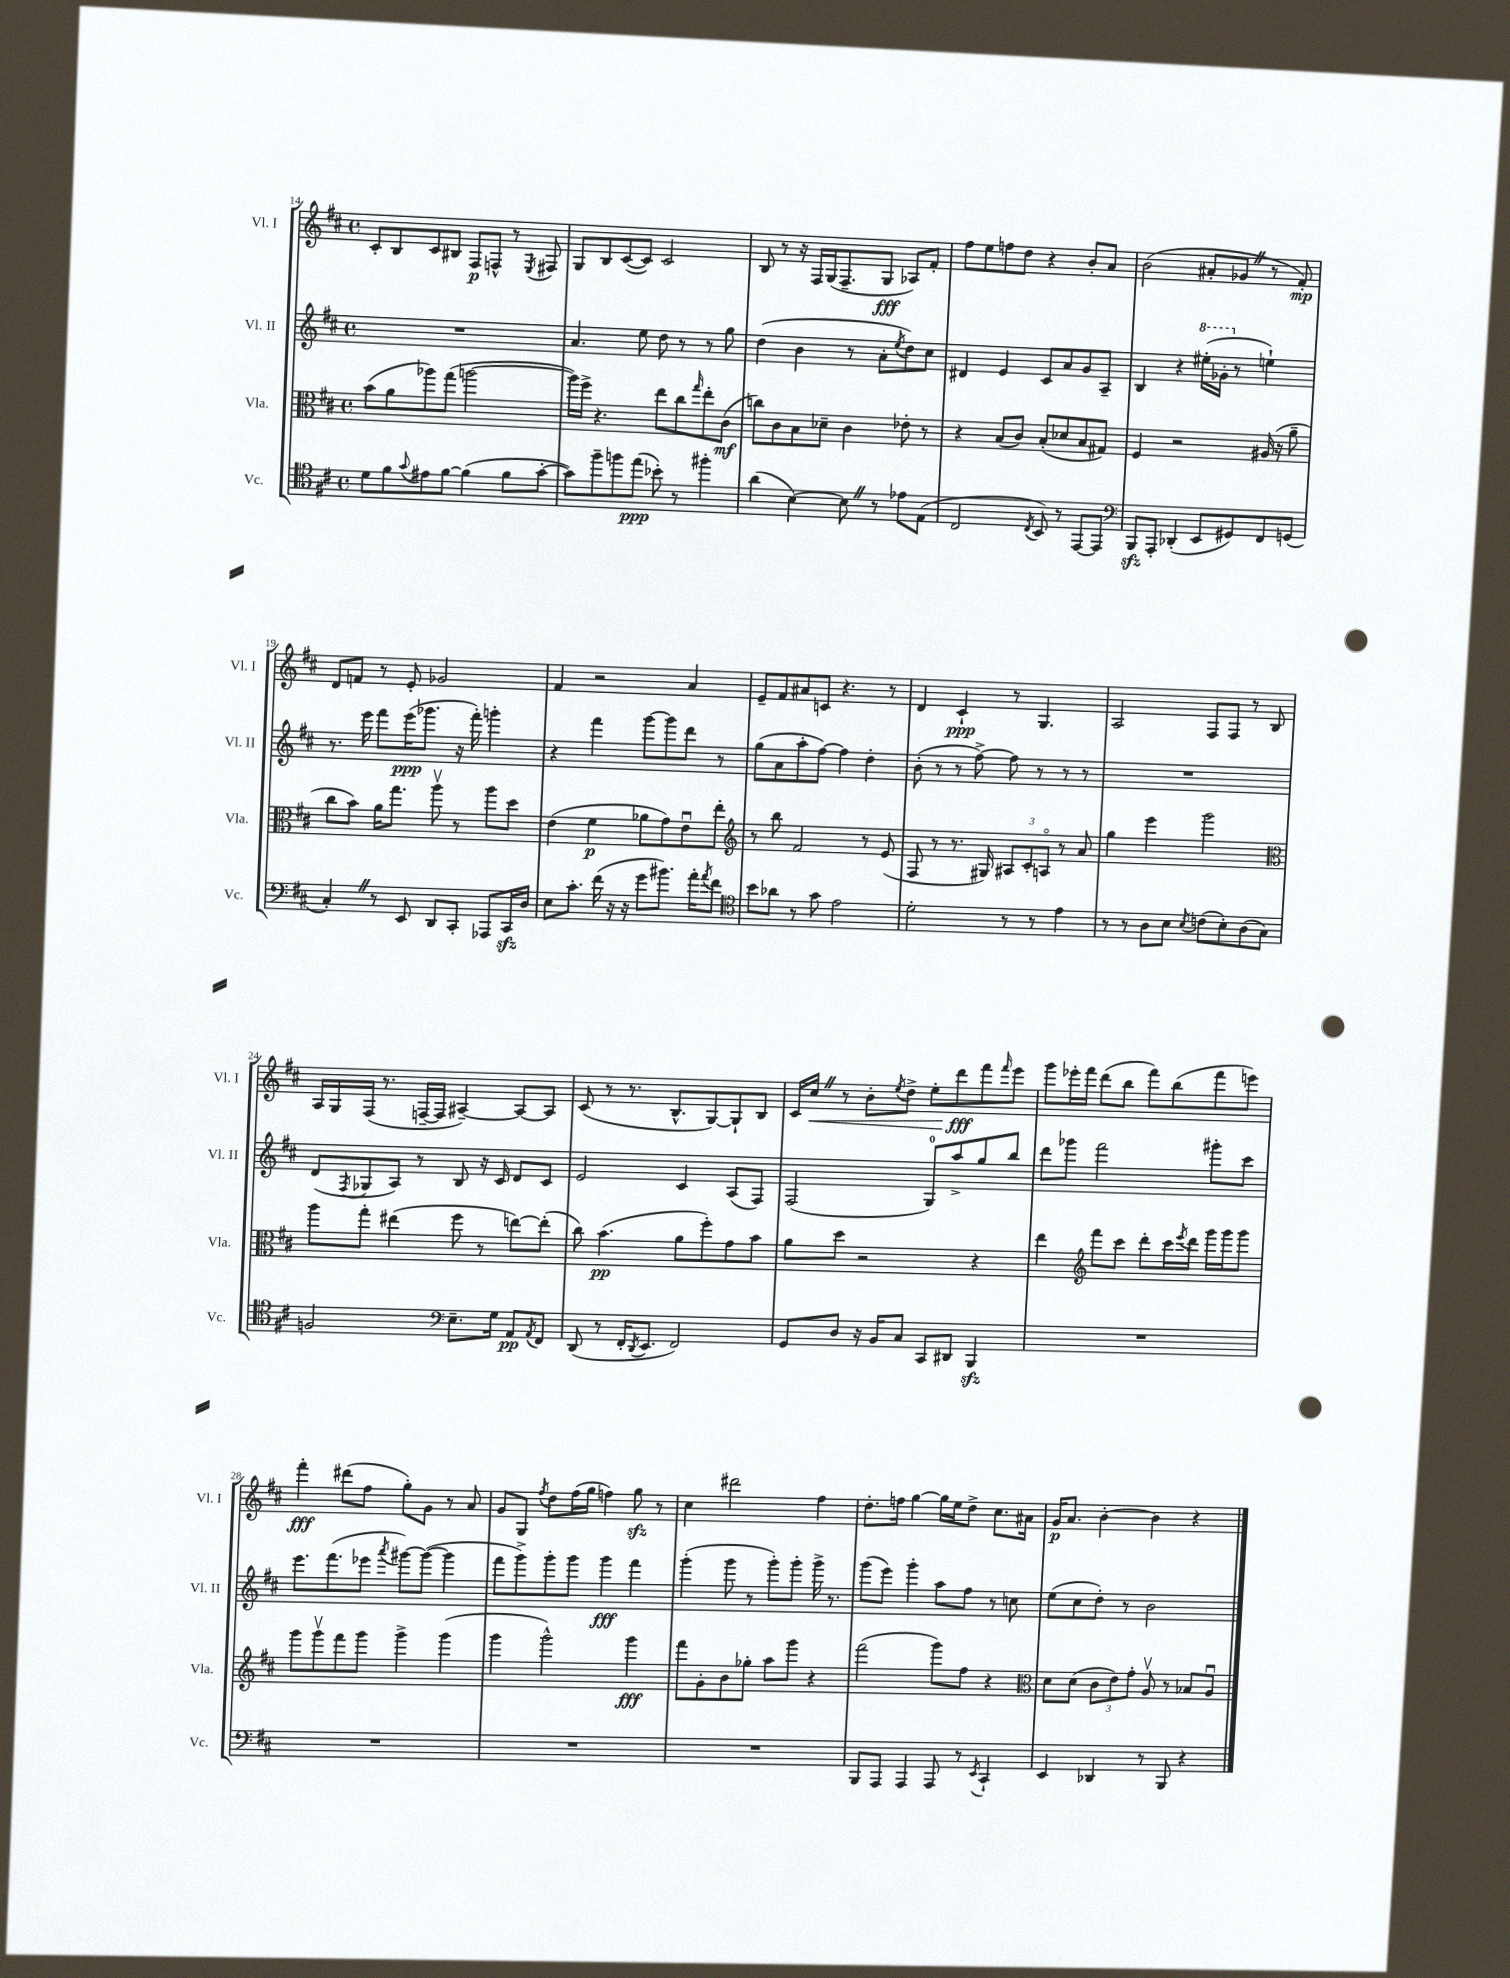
<<
\new StaffGroup <<
\new Staff = "s0" \with { instrumentName = "Vl. I" shortInstrumentName = "Vl. I" } {
    \clef treble \key d \major \defaultTimeSignature \time 4/4
    cis'8-. b8 cis'8 bis8 fis8\p f8-^ r8 \acciaccatura { e8 } fis8 |
    g8 b8 cis'8~( cis'8) cis'2 |
    b8 r8 r16 fis16 g16( fis8.-- g8\fff aes8) fis'8-. |
    fis''8 e''8 f''8 d''8 r4 b'8-. a'8 |
    b'2( ais'8-. ges'8 \once \override BreathingSign.text = \markup { \musicglyph "scripts.caesura.straight" } \breathe r8 fis'8-.\mp) |
    d'8 f'8 r8 e'8-. ges'2 |
    fis'4 r2 a'4 |
    e'8-- fis'8 ais'8 c'8 r4. r8 |
    d'4 cis'4-!\ppp r8 g4. |
    a2 fis8 fis8 r8 b8 |
    a16 g16 fis16( r8. f16~-- f16 ais4~--) ais8~ ais8 |
    cis'8( r8 r8. b8.-^ g8~) g8-! b8 |
    cis'16 cis''16\< \once \override BreathingSign.text = \markup { \musicglyph "scripts.caesura.straight" } \breathe r8 b'8-. \acciaccatura { e''8 } d''8-> e''8-. d'''8\fff\! fis'''8 \grace { fis'''16 } e'''8 |
    g'''8 ees'''16-. fis'''16 d'''8( b''8 fis'''8) b''8( fis'''8 e'''8) |
    fis'''4-.\fff dis'''8( fis''8 g''8-.) g'8 r8 a'8 |
    g'8 g8 \acciaccatura { fis''8 } d''8 fis''16( g''16 f''4) g''8\sfz r8 |
    cis''4 dis'''2 fis''4 |
    d''8.-. f''16 g''4~ g''16 e''16 d''8-> cis''8. ais'16 |
    g'16\p a'8. b'4~-. b'4 r4 \bar "|." |
}
\new Staff = "s1" \with { instrumentName = "Vl. II" shortInstrumentName = "Vl. II" } {
    \clef treble \key d \major \defaultTimeSignature \time 4/4
    R1 |
    a'4. e''8 d''8 r8 r8 g''8 |
    d''4( b'4 r8 a'8-. \acciaccatura { e''8 } d''8) cis''8 |
    dis'4 e'4 cis'8 a'8 g'8 a8-- |
    b4 r4 \ottava #1 eis'''16-.( ges''16-. \ottava #0 r8 e''!4-!) |
    r8. e'''16 fis'''8 e'''16\ppp( ges'''8. r16 fis'''16-.) g'''4-. |
    r4 fis'''4 g'''8~ g'''8 d'''8 r8 |
    g''8( a'8 a''8-. fis''8~) fis''4 d''4-. |
    b'8-.( r8 r8 fis''8~->) fis''8 r8 r8 r8 |
    R1 |
    d'8( \acciaccatura { fis8 } ges8 a8) r8 b8 r16 cis'16 d'8 cis'8 |
    e'2 cis'4 a8( fis8) |
    fis2( g8-0) a''8-> g''8 b''8 |
    d'''8 ges'''8 fis'''2 gis'''8-. cis'''8 |
    e'''8. fis'''8.( ees'''8 \acciaccatura { a'''8 } gis'''8~) gis'''8~( gis'''4 |
    fis'''8 g'''8->) g'''8-. g'''8 g'''4\fff fis'''4 |
    g'''4-.( g'''8 r8 g'''8-.) g'''8-. g'''16-> r8. |
    g'''8( e'''8) g'''4-. a''8 fis''8 r8 c''8 |
    e''8( cis''8 d''8-.) r8 b'2 \bar "|." |
}
\new Staff = "s2" \with { instrumentName = "Vla." shortInstrumentName = "Vla." } {
    \clef alto \key d \major \defaultTimeSignature \time 4/4
    b'8( a'8 aes''8) g''8( a''2~ |
    a''16) fis''16-> r4. e''8 cis''8 \grace { g''16 } e''8-. cis'8\mf( |
    c''8) cis'8 b8 des'8-- cis'4 ees'8-. r8 |
    r4 b8( cis'8) b8-.( des'8 b8 gis8) |
    fis4 r2 ais16( r16 a'8-- |
    cis''8 b'8) a'16 g''8. a''8\upbow r8 a''8 d''8 |
    e'4( fis'4\p aes'8 g'8) e'8\downbow e''8-. |
    \clef treble r8 b''8 fis'2 r8 e'8( |
    fis8 r8 r8. gis16) \tuplet 3/2 { ais8 cis'8-. a8\flageolet } r8 a'8 |
    g''4 e'''4 g'''2 |
    \clef alto a''8 g''8-. eis''4( fis''8 r8 e''8~) e''8-.( |
    cis''8) b'4.\pp( a'8 fis''8-.) g'8 b'8 |
    a'8 d''8 r2 r4 |
    e''4 \clef treble fis'''8 cis'''8 d'''8-. cis'''16 \acciaccatura { e'''8 } d'''16 g'''16 g'''16 g'''8 |
    g'''8 g'''8\upbow fis'''8 g'''8 g'''4-> g'''4( |
    g'''4 g'''2-^) g'''4\fff |
    fis'''8 g'8-. b'8 ges''8-. a''8 g'''8 r4 |
    fis'''2( g'''8) fis''8 r4 |
    \clef alto d'8 d'8( \tuplet 3/2 { cis'8 e'8) g'8-. } a8\upbow r8 bes8 a8\downbow \bar "|." |
}
\new Staff = "s3" \with { instrumentName = "Vc." shortInstrumentName = "Vc." } {
    \clef tenor \key d \major \defaultTimeSignature \time 4/4
    d'8 fis'8 \appoggiatura { g'8 } eis'8 fis'8~ fis'4( fis'8 g'8~-. |
    g'8) fis''8-- f''8 e''8\ppp( bes'8-.) r8 fis''4-. |
    a'4( b4~) b8 \once \override BreathingSign.text = \markup { \musicglyph "scripts.caesura.straight" } \breathe r8 ees'8 e8( |
    cis2 \acciaccatura { cis8 } b,8) r8 e,8~ e,8 |
    \clef bass b,,8\sfz a,,8-. des,4-.( e,8 gis,8) fis,8 g,8( |
    cis4-.) \once \override BreathingSign.text = \markup { \musicglyph "scripts.caesura.straight" } \breathe r8 e,8 d,8 cis,8-. aes,,8 cis,16\sfz d16 |
    e8 cis'8.-. fis'16( r16 r16 g'8 bis'8.) a'16-. \acciaccatura { a'8 } fis'8 |
    \clef tenor b'8 aes'8 r8 g'8 e'2 |
    d'2-. r8 r8 e'4 |
    r8 r8 a8 b8 \acciaccatura { b8 } c'8( b8-.) a8( g8) |
    f2 \clef bass e8.-- g16 a,8\pp \acciaccatura { a,8 } fis,8 |
    d,8( r8 fis,16-. \acciaccatura { d,8 } e,8. fis,2) |
    g,8 d8 r16 b,16 cis8 cis,8 dis,8 b,,4\sfz |
    R1 |
    R1 |
    R1 |
    R1 |
    b,,8 a,,8 a,,4 a,,8 r8 \acciaccatura { e,8 } cis,4-! |
    e,4 des,4 r8 b,,8 r4 \bar "|." |
}
>>
>>
\layout { \context { \Score currentBarNumber = #14 } }
